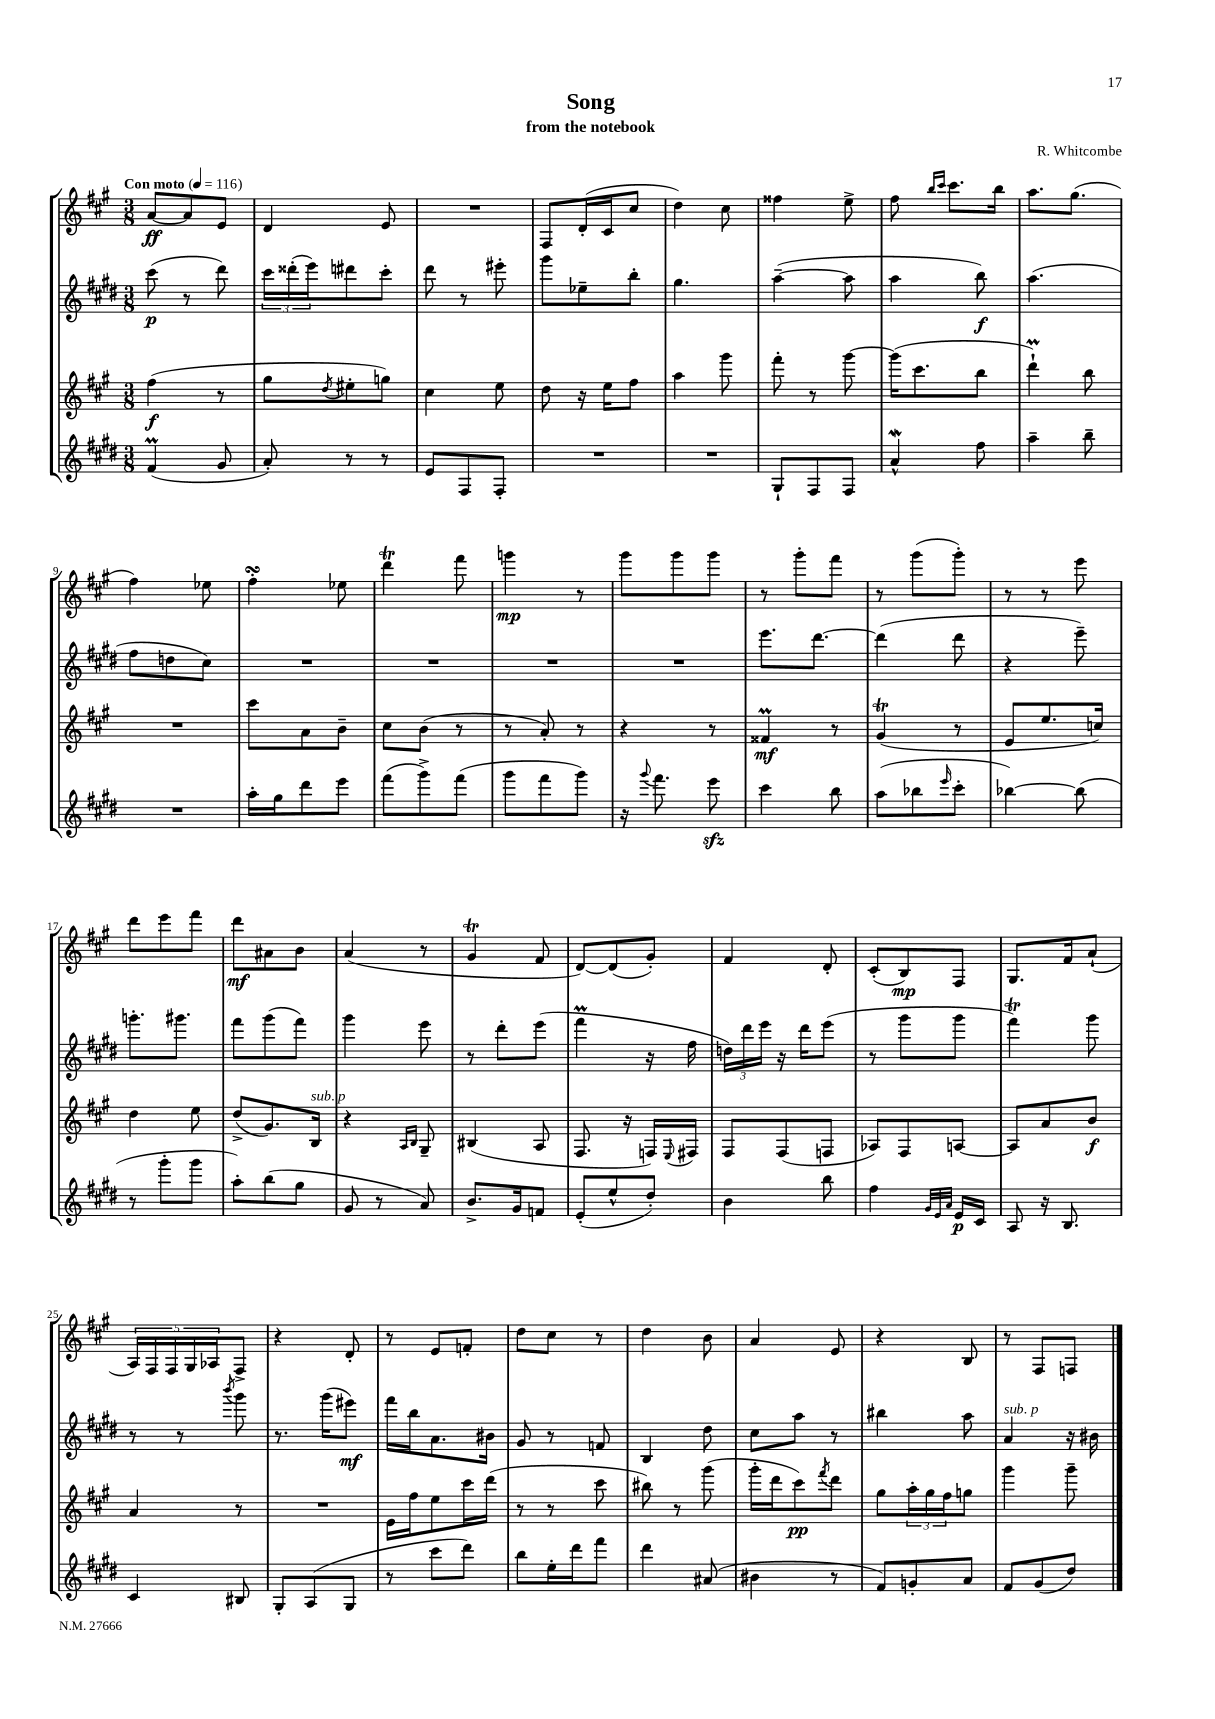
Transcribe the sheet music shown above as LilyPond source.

\header { title = "Song" composer = "R. Whitcombe" subtitle = "from the notebook" }
<<
\new StaffGroup <<
\new Staff = "s0" {
    \clef treble \key a \major \numericTimeSignature \time 3/8 \tempo "Con moto" 4 = 116
    a'8~\ff a'8 e'8 |
    d'4 e'8 |
    R4. |
    fis8 d'16-.( cis'16 cis''8 |
    d''4) cis''8 |
    fisis''4 e''8-> |
    fis''8 \grace { b''16 cis'''16 } cis'''8. b''16 |
    a''8. gis''8.( |
    fis''4) ees''8 |
    fis''4-.\turn ees''8 |
    d'''4\trill fis'''8 |
    g'''4\mp r8 |
    gis'''8 gis'''8 gis'''8 |
    r8 gis'''8-. fis'''8 |
    r8 gis'''8( gis'''8-.) |
    r8 r8 e'''8 |
    d'''8 e'''8 fis'''8 |
    d'''8\mf ais'8 b'8 |
    a'4( r8 |
    gis'4\trill fis'8 |
    d'8~) d'8( gis'8-.) |
    fis'4 d'8-. |
    cis'8-.( b8\mp) fis8 |
    gis8. fis'16 a'8-!( |
    \tuplet 5/4 { a16) fis16 fis16 gis16 aes16 } fis8-> |
    r4 d'8-. |
    r8 e'8 f'8-. |
    d''8 cis''8 r8 |
    d''4 b'8 |
    a'4 e'8 |
    r4 b8 |
    r8 fis8 f8 \bar "|." |
}
\new Staff = "s1" {
    \clef treble \key e \major \numericTimeSignature \time 3/8
    cis'''8\p( r8 dis'''8) |
    \tuplet 3/2 { cis'''16 disis'''16-.( e'''16) } dis'''8 cis'''8-. |
    dis'''8 r8 eis'''8-. |
    gis'''8 ees''8-- b''8-. |
    gis''4. |
    a''4~--( a''8 |
    a''4 b''8\f) |
    a''4.( |
    fis''8 d''8 cis''8) |
    R4. |
    R4. |
    R4. |
    R4. |
    e'''8. dis'''8.~ |
    dis'''4( dis'''8 |
    r4 e'''8--) |
    g'''8.-. gis'''8. |
    fis'''8 gis'''8( fis'''8) |
    gis'''4 e'''8 |
    r8 dis'''8-. e'''8( |
    fis'''4\prall r16 fis''16 |
    \tuplet 3/2 { d''16) dis'''16 e'''16 } r16 dis'''16 e'''8( |
    r8 gis'''8 gis'''8 |
    fis'''4\trill) gis'''8 |
    r8 r8 \acciaccatura { b'''8 } gis'''8 |
    r8. gis'''16( eis'''8\mf) |
    fis'''16 b''16 a'8. bis'16 |
    gis'8 r8 f'8 |
    b4 dis''8 |
    cis''8 a''8 r8 |
    bis''4 a''8 |
    a'4^\markup { \italic "sub. p" } r16 bis'16 \bar "|." |
}
\new Staff = "s2" {
    \clef treble \key a \major \numericTimeSignature \time 3/8
    fis''4\f( r8 |
    gis''8 \acciaccatura { d''8 } eis''8-. g''8) |
    cis''4 e''8 |
    d''8 r16 e''16 fis''8 |
    a''4 gis'''8 |
    fis'''8-. r8 gis'''8~ |
    gis'''16( cis'''8. b''8 |
    d'''4-!\prall) b''8 |
    R4. |
    cis'''8 a'8 b'8-- |
    cis''8 b'8( r8 |
    r8 a'8-.) r8 |
    r4 r8 |
    fisis'4\prall\mf r8 |
    gis'4\trill( r8 |
    e'8 e''8. c''16) |
    d''4 e''8 |
    d''8->( gis'8.) b16^\markup { \italic "sub. p" } |
    r4 \grace { a16 b16 } gis8-- |
    bis4( a8 |
    fis8. r16 f16) \appoggiatura { e8 } fis16 |
    fis8 fis8( f8 |
    aes8) fis8 a8~ |
    a8 a'8 b'8\f |
    a'4 r8 |
    R4. |
    e'16 fis''16 e''8 cis'''16 d'''16( |
    r8 r8 cis'''8 |
    bis''8) r8 gis'''8( |
    gis'''16-. d'''16 cis'''8\pp) \acciaccatura { fis'''8 } d'''8 |
    gis''8 \tuplet 3/2 { a''16-. gis''16 fis''16 } g''8 |
    gis'''4 gis'''8-- \bar "|." |
}
\new Staff = "s3" {
    \clef treble \key e \major \numericTimeSignature \time 3/8
    fis'4\prall( gis'8 |
    a'8-.) r8 r8 |
    e'8 fis8 fis8-. |
    R4. |
    R4. |
    gis8-! fis8 fis8 |
    a'4-^\mordent fis''8 |
    a''4-- b''8-- |
    R4. |
    a''16-. gis''16 dis'''8 e'''8 |
    fis'''8( gis'''8->) fis'''8( |
    gis'''8 fis'''8 gis'''8) |
    r16 \appoggiatura { gis'''8 } fis'''8. e'''8\sfz |
    cis'''4 b''8 |
    a''8( bes''8 \grace { e'''16 } cis'''8-. |
    bes''4~) bes''8( |
    r8 gis'''8-. gis'''8 |
    a''8-.) b''8( gis''8 |
    gis'8 r8 a'8) |
    b'8.-> gis'16 f'8 |
    e'8-.( e''8-^ dis''8-.) |
    b'4 b''8 |
    fis''4 \grace { gis'32 e'32 a'32 } e'16\p cis'16 |
    a8 r16 b8. |
    cis'4 bis8 |
    gis8-. a8( gis8 |
    r8 cis'''8 dis'''8) |
    b''8 e''16-. dis'''16 fis'''8 |
    dis'''4 ais'8( |
    bis'4 r8 |
    fis'8) g'8-. a'8 |
    fis'8 gis'8( dis''8) \bar "|." |
}
>>
>>
